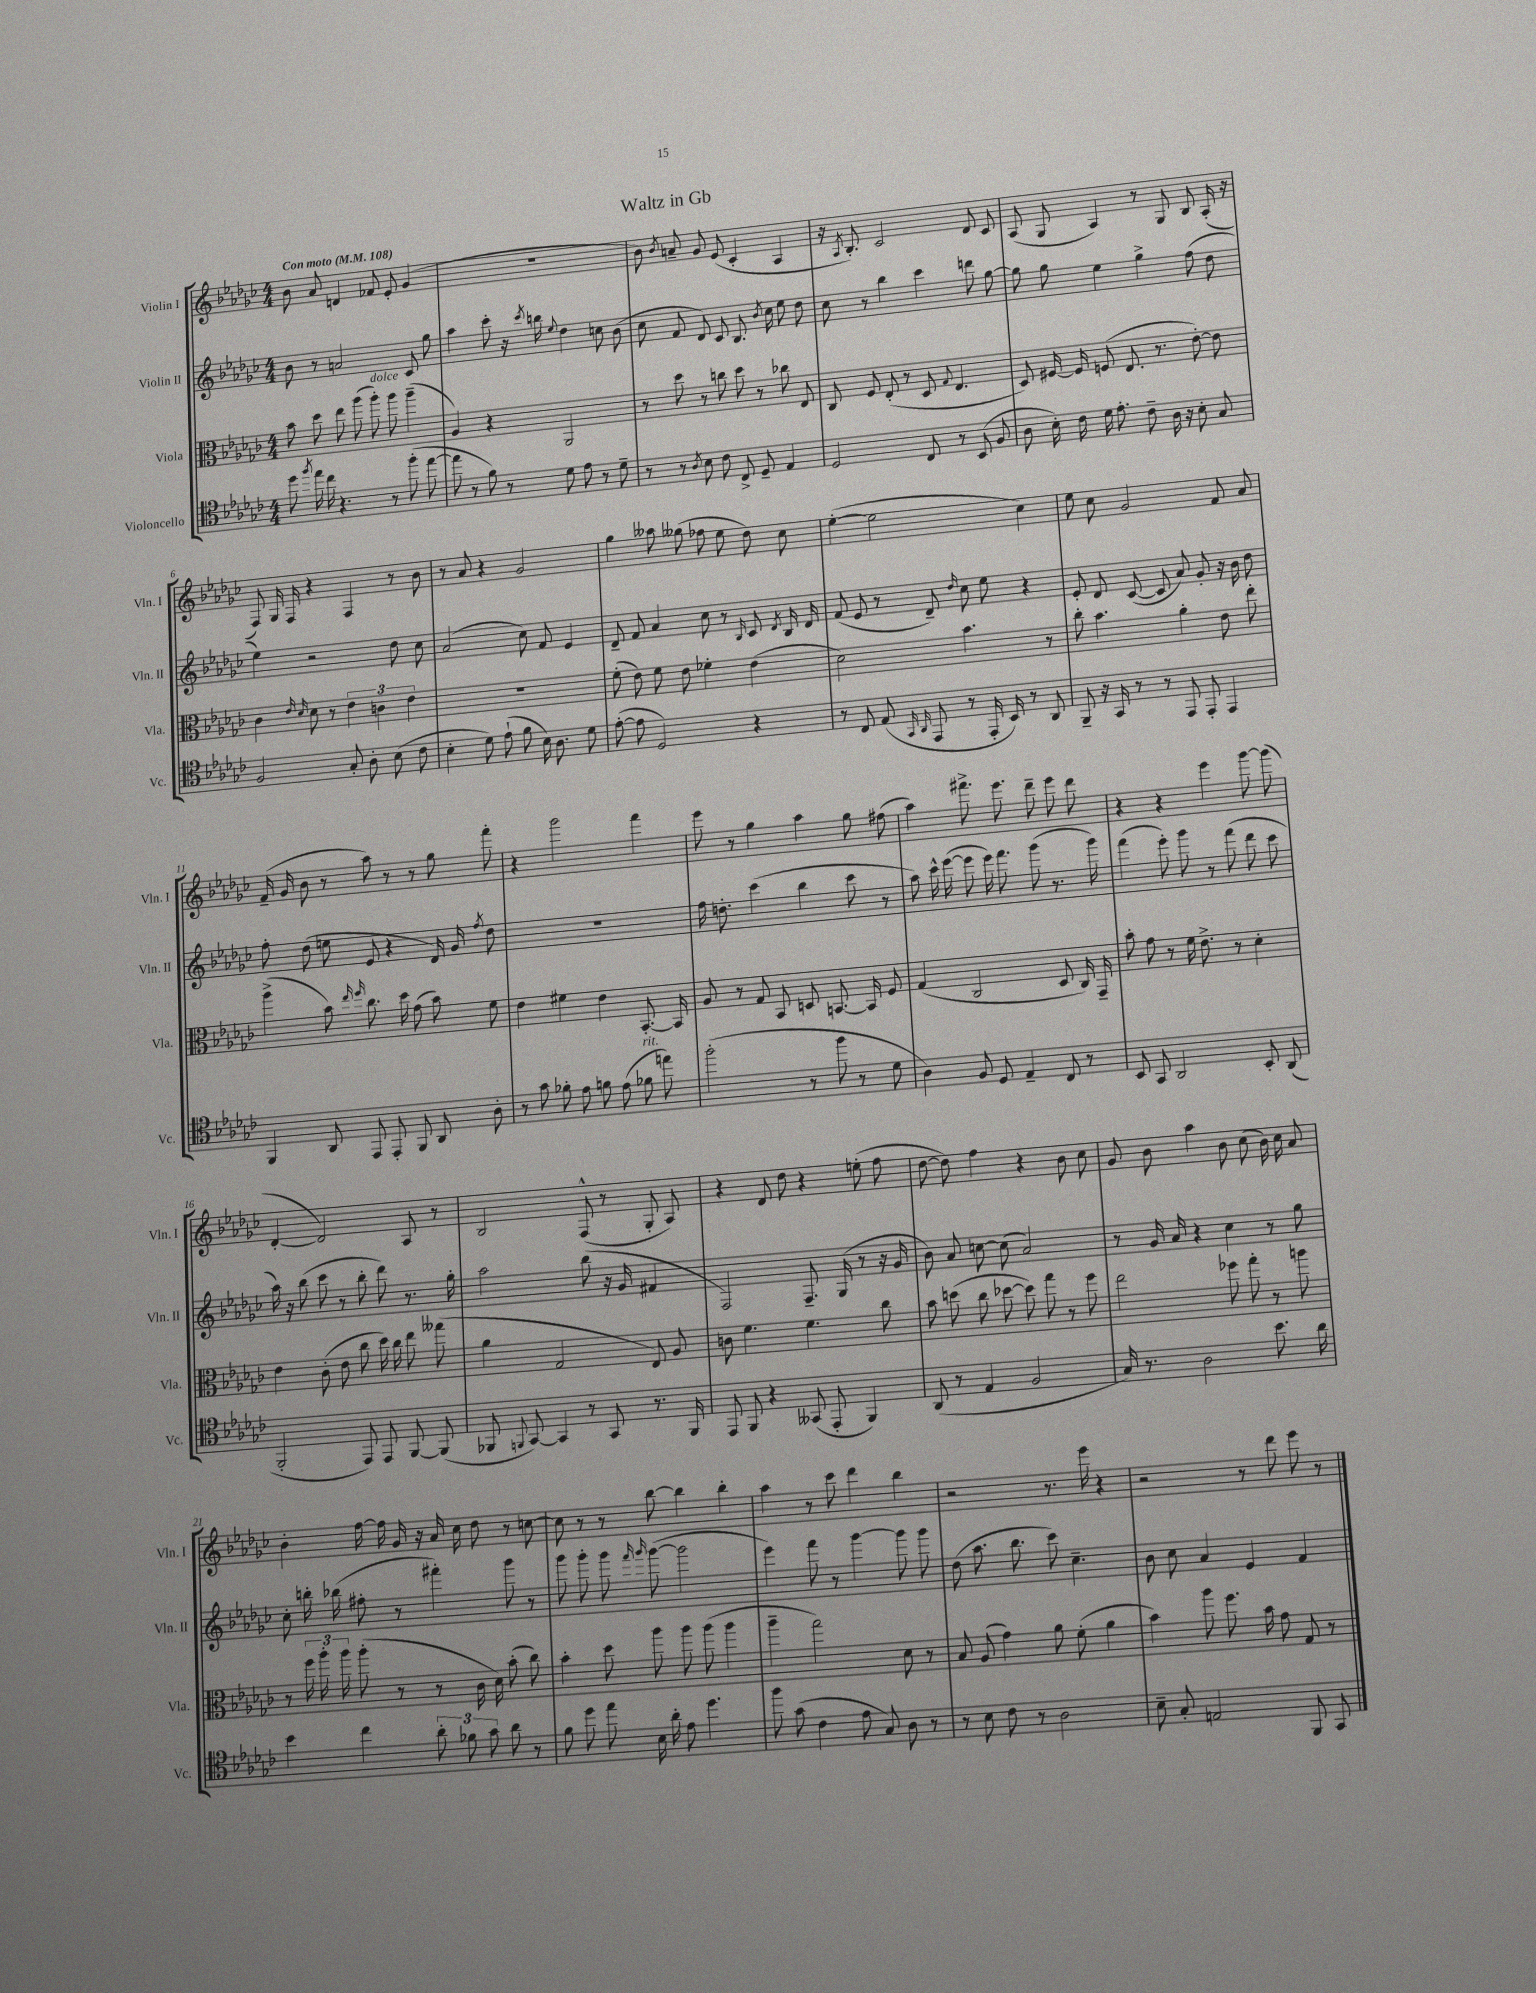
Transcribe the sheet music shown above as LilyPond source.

\header { title = "Waltz in Gb" }
<<
\new StaffGroup <<
\new Staff = "s0" \with { instrumentName = "Violin I" shortInstrumentName = "Vln. I" } {
    \clef treble \key ges \major \numericTimeSignature \time 4/4 \tempo "Con moto" 4 = 108
    \autoBeamOff bes'8 aes'8 d'4 fes'8 ees'8-. ges'4( |
    R1 |
    bes'8) \acciaccatura { bes'8 } a'8-- ges'8 ees'8( ces'4-. aes4 |
    r16 \acciaccatura { aes8 } bes8.-.) ces'2 des'8 ces'8 |
    aes8( ges8 aes4) r8 ges8 bes8 aes16-.( r16 |
    f8) ges16 f16 r4 f4 r8 bes'8 |
    r8 aes'8 r4 ges'2 |
    ges''4 aeses''8 geses''8( fes''8 ees''8 des''8) ces''8 |
    ees''4~-.( ees''2 ces''4) |
    ees''8 ces''8 ges'2 f'8 aes'8 |
    f'16--( ges'16 bes'8 r8 aes''8) r8 r8 ges''8 f'''8-. |
    r4 ges'''2 f'''4 |
    ees'''8 r8 ges''4 aes''4 ges''8 fis''8( |
    aes''4) fis'''8.-> ees'''8. des'''8-- ees'''8 des'''8 |
    r4 r4 ees'''4 ges'''8~ ges'''8( |
    des'4~-. des'2) aes8 r8 |
    bes2 f8-^( r8 ges8-. aes8) |
    r4 des'8 des''8 r4 e''8-.( f''8 |
    des''8~ des''8) f''4 r4 bes'8 ces''8 |
    ges'8 bes'8 aes''4 bes'8 ces''8( bes'16) ces''16 aes'8 |
    bes'4-. f''16~ f''16 ges'16 r16 aes'16 ces''16 des''8 r8 c''8~ |
    c''8 r8 r8 bes''8~ bes''4 bes''4-. |
    aes''4 r8 ces'''8 des'''4 bes''4 |
    r2 r8. ees'''16 r4 |
    r2 r8 des'''8 ees'''8 r8 \bar "|." |
}
\new Staff = "s1" \with { instrumentName = "Violin II" shortInstrumentName = "Vln. II" } {
    \clef treble \key ges \major \numericTimeSignature \time 4/4
    \autoBeamOff bes'8 r8 a'2 ces'8 ges''8 |
    aes''4 ces'''8-. r16 \acciaccatura { ces'''8 } b''16 \appoggiatura { ees''8 } des''4 c''8 bes'8( |
    ces''8 f'8 des'8) ces'8 bes8. \acciaccatura { bes'8 } ces''16 ees''8 des''8 |
    ces''8 r8 bes''4 ces'''4 d'''8 ges''8~ |
    ges''8 ges''8 ees''4 ges''4-> f''8( des''8 |
    ees''4) r2 des''8 ces''8 |
    aes'2( ces''8) f'8 ees'4 |
    des'8-- f'8 aes'4 ces''8 r8 \grace { bes16 } ces'8 \acciaccatura { des'8 } bes16 des'16 |
    f'8( ees'8 r8 des'8--) \grace { des''16 } ces''8 ees''8 r4 |
    ees'8-. des'8 ces'8~( ces'8 aes'8) ges'8-. r16 bes'16 des''8 |
    f''8-. des''8( e''8 ees'8 r4 des'16) ges'16 \acciaccatura { f''8 } des''8 |
    R1 |
    f''16 d''8.-. ces'''4( bes''4 ces'''8 r8 |
    aes''8) ces'''16-^ ees'''16~( ees'''8 ees'''16) f'''8. ges'''8( r8. ges'''16) |
    f'''4( ees'''8-.) ges'''8 r8 f'''8( des'''8 ces'''8 |
    aes''16) r16 bes''8( ces'''8 r8 bes''8-. des'''8) r8. ges''16-. |
    aes''2 bes''8( r16 ges'16 fis'4 |
    f2) f8.-- ges16( r8 r16 ges'16 |
    bes'8) aes'8 c''8~ c''8( aes'2) |
    r8 ges'16 aes'16 r4 ces''4 r8 ges''8 |
    ces''8-. b''16-. bes''16( fis''8-. r8 fis'''4-.) ges'''8 r8 |
    ges'''8 ges'''8-. ges'''8 \grace { f'''16 ges'''16 } ges'''8~( ges'''2 |
    ees'''4) f'''8 r8 ges'''4~ ges'''8 ges'''8 |
    des''8( aes''8. bes''8. ces'''8) ces''4.-- |
    bes'8 ces''8 aes'4 ees'4 f'4 \bar "|." |
}
\new Staff = "s2" \with { instrumentName = "Viola" shortInstrumentName = "Vla." } {
    \clef alto \key ges \major \numericTimeSignature \time 4/4
    \autoBeamOff bes'8 des''8 ees''8 aes''8( aes''8-.^\markup { \italic "dolce" }) aes''8 aes''4--( |
    aes4) r4 aes,2 |
    r8 des''8 r8 c''8 des''8 r8 ces''8 ees8 |
    ces8 f8 ees8-.( r8 des8 \appoggiatura { ges8 } ees4. |
    des8) fis16~ fis16 f8( ees8. r8. ees'8~-.) ees'8 |
    ces'4 \grace { ees'16 des'16 } des'8 r8 \tuplet 3/2 { ees'4 c'4 ees'4 } |
    R1 |
    f'8-.( ees'8) f'8 ees'8 fes'4-. ees'4( |
    des'2) bes'4. r8 |
    ces''8-. bes'4. aes'4-. ees'8 ees''8-. |
    aes''4->( bes'8) \grace { ees''16 f''16 } ces''8. des''16 ges'8( bes'8) f'8 |
    ees'4 fis'4 ees'4 bes,8.~-. bes,16 |
    aes8 r8 ges8 bes,8 d8 b,8.~ b,16 f8 |
    ges4( ces2 des8 ces16) ges,16-- |
    bes'8-. ges'8 r8 f'16 ees'8.-> r8 des'4-. |
    ees'4 ces'8-.( ees'8 ces''8 des''16) ces''16 ees''8 geses''8( |
    aes'4 ges2 ees8) aes8 |
    c'8 f'4. f'4. ces''8 |
    bes'8 d''8( ces''8 des''8~ des''8) ges''8 r8 f''8 |
    ees''2 fes''8 ges''8-. r8 a''8 |
    r8 \tuplet 3/2 { f''16 aes''16-. aes''16 } aes''8-.( r8 r8 ces'16 des'16) bes'8-.( ces''8) |
    bes'4-. des''8 aes''8 aes''8 aes''8( aes''4 |
    aes''4-- ges''2) des'8 r8 |
    bes8 aes8( ges'4) aes'8 f'8-.( aes'4 |
    bes'4) aes''8 f''8. bes'16 ges'8 ges8 r8 \bar "|." |
}
\new Staff = "s3" \with { instrumentName = "Violoncello" shortInstrumentName = "Vc." } {
    \clef tenor \key ges \major \numericTimeSignature \time 4/4
    \autoBeamOff des''8 \acciaccatura { f''8 } ees''16 ces''16 r4. r8 f''8-.( ees''8~ |
    ees''8 r8 f'8) r8 des'8 ees'8 r8 des'8-- |
    r8 r8 \acciaccatura { aes8 } bes8 ces'8 ces8-> des8-- ees4 |
    des2 ces8 r8 bes,8( f8 |
    aes8 bes16-.) ces'16 des'16 ees'8.-. ces'8-- aes16 r16 bes8-. ges8 |
    f2 ges8-. aes8-. bes8( ces'8 |
    bes4-. des'8) ees'8-!( f'8 bes16) aes8. des'8 |
    ees'8~-.( ees'8 des2) r4 |
    r8 ces8 ees8( \grace { ges,16 aes,16 } ees,8 r8 ees,16-. bes,16) r8 aes,8 |
    f,8-- r16 ges,16 r8 r8 ees,8 ees,8-. ees,4 |
    f,4 aes,8 ees,8 ees,8-. f,8 aes,8 aes8-. |
    r8 ges'8 fes'8-. ees'8 f'8 ees'8( fes'8^\markup { \italic "rit." } e''8) |
    f''2-.( r8 f''8 r8 des'8 |
    aes4) f8 des8 ees4-- ces8 r8 |
    bes,8 ges,8 aes,2 bes,8-. aes,8( |
    f,2-. ees,8) ees,8 f,8~ f,8( |
    fes,8 \appoggiatura { f,8 } ges,8~) ges,4 r8 ges,8 r8. f,16 |
    ees,8 f,8 r4 geses,8( ees,8-. f,4) |
    aes,8( r8 ees4 f2 |
    ges16) r8. aes2 bes'8. aes'16 |
    bes'4 ces''4 \tuplet 3/2 { aes'8-. fes'8 ges'8 } aes'8 r8 |
    f'8 des''8 ees''8 bes16 aes'16-. ees'8 des''4. |
    f''8 ges'8( ces'4 ees'8 ges8) aes8 r8 |
    r8 bes8 ces'8 r8 aes2 |
    bes8-- ges8-. e2 f,8 ges,8 \bar "|." |
}
>>
>>
